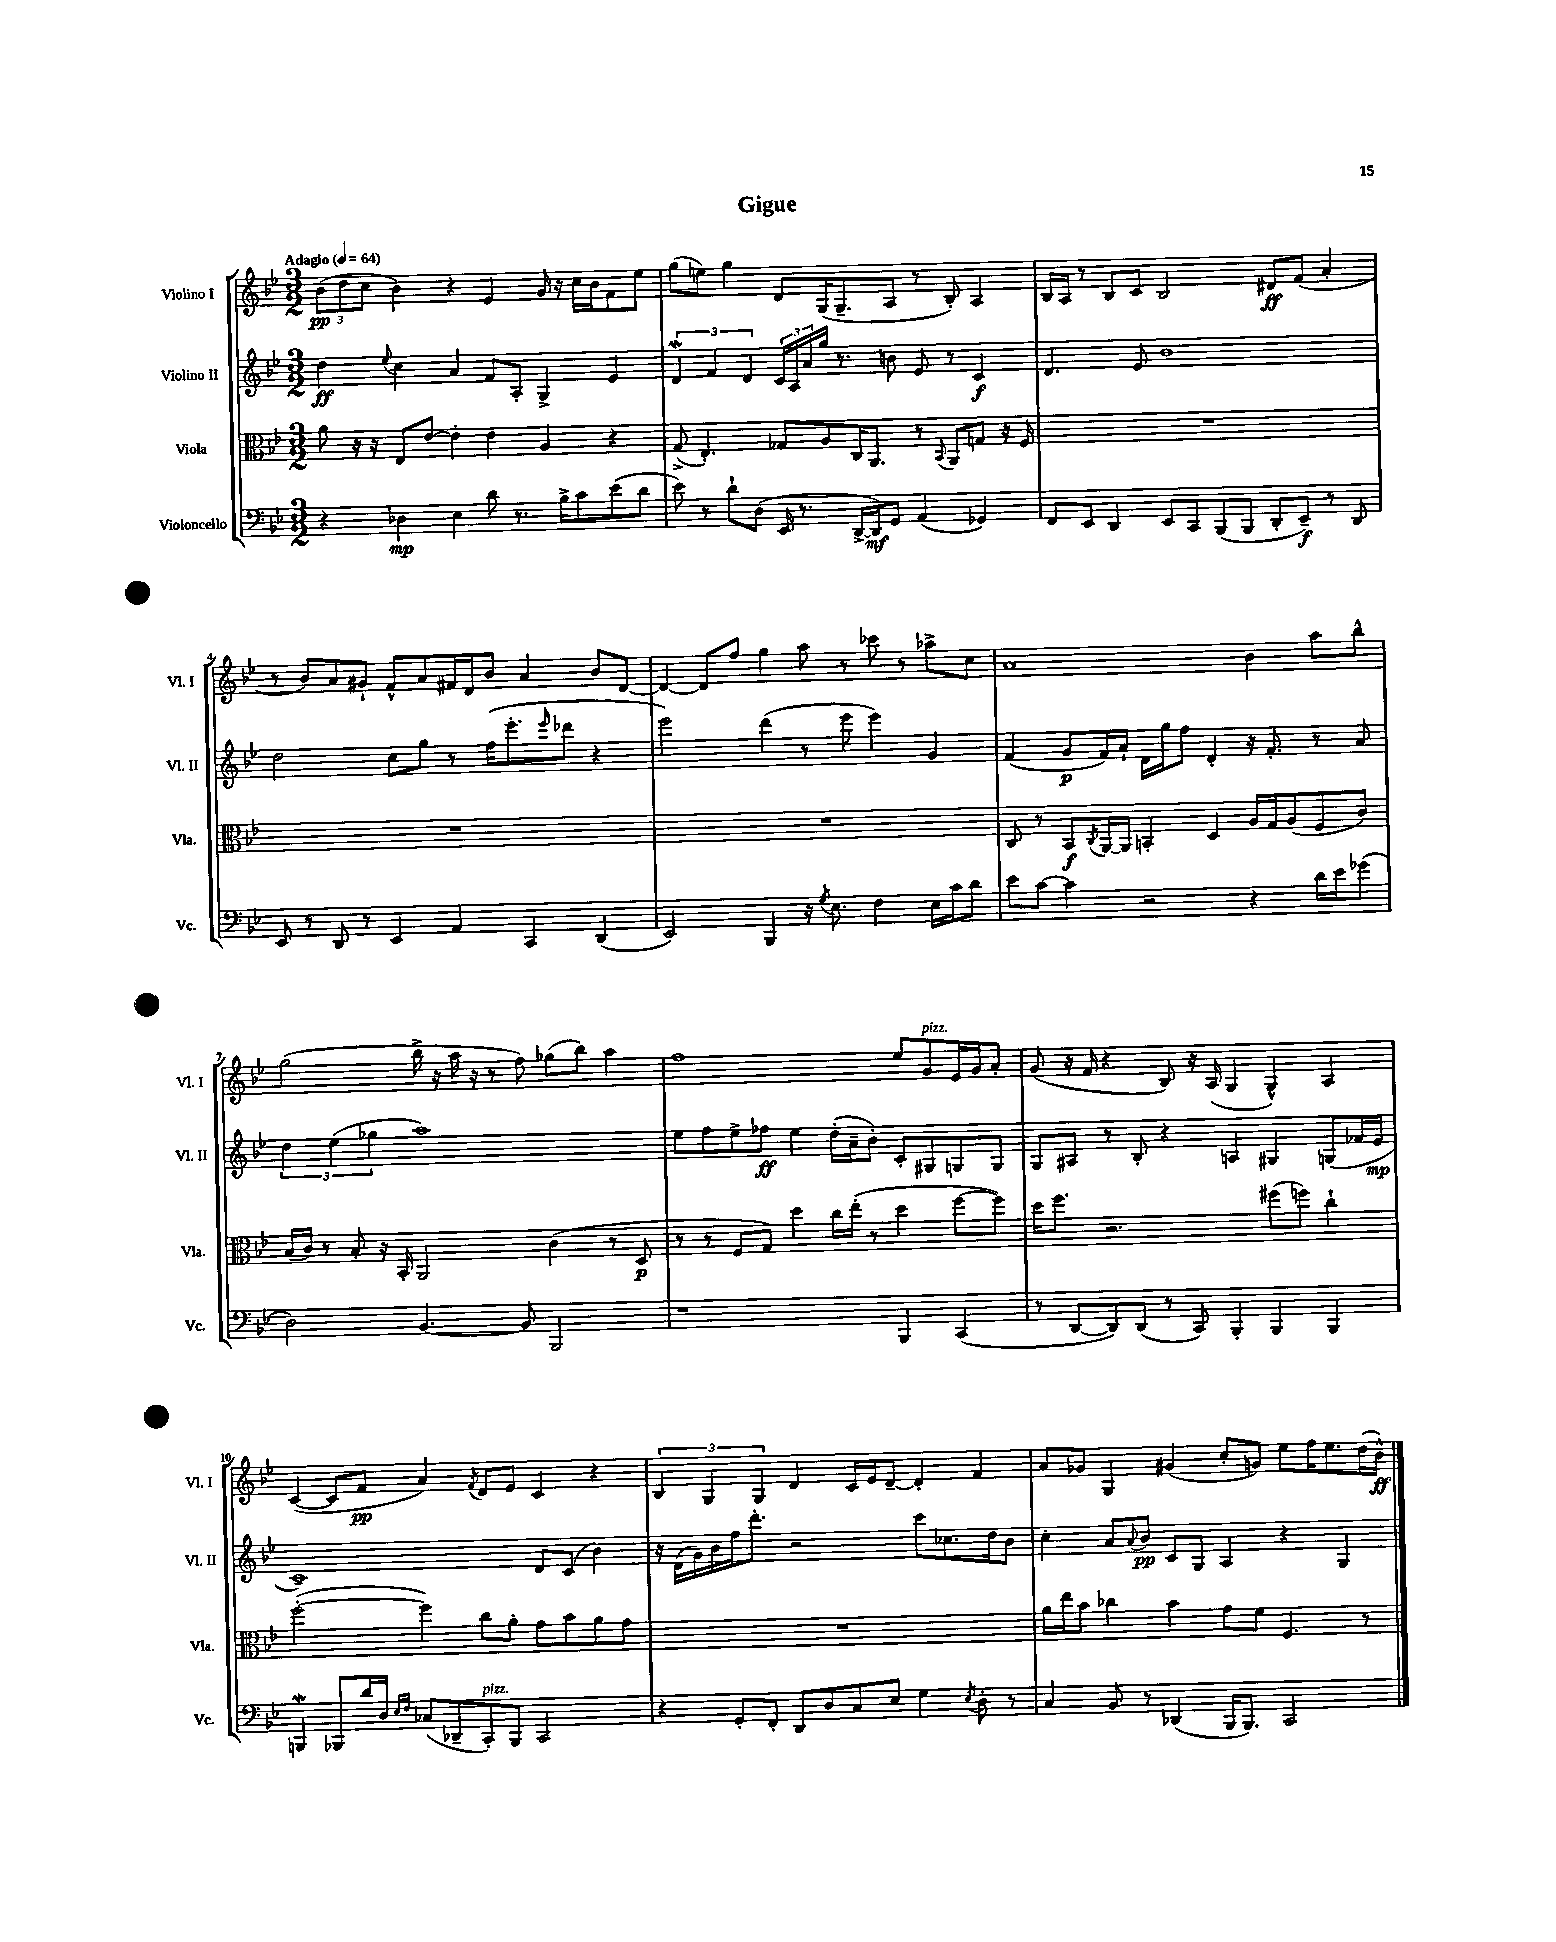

**kern	**dynam	**kern	**dynam	**kern	**dynam	**kern	**dynam
*part4	*part4	*part3	*part3	*part2	*part2	*part1	*part1
*staff4	*staff4	*staff3	*staff3	*staff2	*staff2	*staff1	*staff1
*I"Violoncello	*	*I"Viola	*	*I"Violino II	*	*I"Violino I	*
*I'Vc.	*	*I'Vla.	*	*I'Vl. II	*	*I'Vl. I	*
*clefF4	*	*clefC3	*	*clefG2	*	*clefG2	*
*k[b-e-]	*	*k[b-e-]	*	*k[b-e-]	*	*k[b-e-]	*
*M3/2	*	*M3/2	*	*M3/2	*	*M3/2	*
*MM64	*	*MM64	*	*MM64	*	*MM64	*
=1	=1	=1	=1	=1	=1	=1	=1
!	!	!	!	!	!	!LO:TX:a:B:t=Adagio	!
4r	.	8a\	.	4dd\	ff	(12b-\L	pp
.	.	.	.	.	.	12dd\	.
.	.	16r	.	.	.	.	.
.	.	.	.	.	.	12cc\J	.
.	.	16r	.	.	.	.	.
.	.	.	.	8qqee-/	.	.	.
4D-X\	mp	8E-/L	.	4cc\	.	4b-\)	.
.	.	[8e-/J	.	.	.	.	.
4E-\	.	4e-'\]	.	4a/	.	4r	.
8d\	.	4e-\	.	8f/L	.	4e-/	.
8.r	.	.	.	8A'/J	.	.	.
.	.	4A/	.	4G^/	.	16g/	.
16B-^\KL	.	.	.	.	.	16r	.
8c\	.	.	.	.	.	16cc\LL	.
.	.	.	.	.	.	16b-\J	.
(8e-\	.	4r	.	4e-/	.	8f\	.
8d\J	.	.	.	.	.	8ee-\J	.
=2	=2	=2	=2	=2	=2	=2	=2
8e-\)	.	(8G^/	.	6dW/	.	(8gg\L	.
8r	.	4.E-'/)	.	.	.	8een\J)	.
.	.	.	.	6f/	.	.	.
8d`\L	.	.	.	.	.	4gg\	.
.	.	.	.	6d/	.	.	.
(8D\J	.	.	.	.	.	.	.
16EE-/	.	8G-X/L	.	24c/LL	.	8d/L	.
.	.	.	.	24A/	.	.	.
8.r	.	.	.	.	.	.	.
.	.	.	.	24a/	.	.	.
.	.	8A/	.	16gg/JJ	.	(16G/K	.
.	.	.	.	8.r	.	8.G~/	.
[16DD^/LL	.	16C/K	.	.	.	.	.
16DD/J])	mf	8.AA/J	.	.	.	.	.
8GG/J	.	.	.	8bn\	.	8A/J	.
(4AA/	.	8r	.	8e-/	.	8r	.
.	.	8qqBB-/	.	.	.	.	.
.	.	8AA/L	.	8r	.	8B-'/)	.
4GG-X/)	.	8Gn/J	.	4c/	f	4A/	.
.	.	16r	.	.	.	.	.
.	.	16F/	.	.	.	.	.
=3	=3	=3	=3	=3	=3	=3	=3
8FF/L	.	1.r	.	4.d/	.	16B-/LL	.
.	.	.	.	.	.	16A/JJ	.
8EE-/J	.	.	.	.	.	8r	.
4DD/	.	.	.	.	.	8B-/L	.
.	.	.	.	8e-/	.	8c/J	.
8EE-/L	.	.	.	1b-	.	2B-/	.
8CC/	.	.	.	.	.	.	.
(8BBB-/	.	.	.	.	.	.	.
8BBB-/J	.	.	.	.	.	.	.
8DD'/L	.	.	.	.	.	8d#X/L	ff
8EE-~/J)	f	.	.	.	.	(8f/J	.
8r	.	.	.	.	.	4a'/	.
8DD/	.	.	.	.	.	.	.
!!LO:LB:g=z
=4	=4	=4	=4	=4	=4	=4	=4
8EE-/	.	1.r	.	2dd\	.	8r	.
8r	.	.	.	.	.	8b-/L)	.
8DD/	.	.	.	.	.	8a/	.
8r	.	.	.	.	.	8g#X`/J	.
4EE-/	.	.	.	8cc\L	.	8f^^/L	.
.	.	.	.	8gg\J	.	8a/	.
4AA/	.	.	.	8r	.	16f#X/L	.
.	.	.	.	.	.	16d/J	.
.	.	.	.	(16ff\KL	.	8b-/J	.
.	.	.	.	8.eee-'\	.	.	.
4CC/	.	.	.	.	.	4a/	.
.	.	.	.	16qqeee-/	.	.	.
.	.	.	.	8ddd-X\J	.	.	.
(4DD/	.	.	.	4r	.	8b-/L	.
.	.	.	.	.	.	[8d/J	.
=5	=5	=5	=5	=5	=5	=5	=5
2EE-/)	.	1.r	.	2eee-\)	.	4d/_	.
.	.	.	.	.	.	8d/L]	.
.	.	.	.	.	.	8ff/J	.
4BBB-/	.	.	.	(4ddd\	.	4gg\	.
16r	.	.	.	8r	.	8aa\	.
8qG/	.	.	.	.	.	.	.
8.E-\	.	.	.	.	.	.	.
.	.	.	.	8eee-\	.	8r	.
4F\	.	.	.	4eee-\)	.	8ccc-X\	.
.	.	.	.	.	.	8r	.
16E-\LL	.	.	.	4g/	.	8aa-X^\L	.
16c\J	.	.	.	.	.	.	.
8d\J	.	.	.	.	.	8cc\J	.
=6	=6	=6	=6	=6	=6	=6	=6
8e-\L	.	8C/	.	(4f/	.	1a	.
[8c\J	.	8r	.	.	.	.	.
4c\]	.	8BB-/L	f	8g/L	p	.	.
.	.	8qC/	.	.	.	.	.
.	.	[16AA/L	.	16f/L)	.	.	.
.	.	16AA/JJ]	.	16a`/JJ	.	.	.
2r	.	4BBn'/	.	16d\LL	.	.	.
.	.	.	.	16gg\J	.	.	.
.	.	.	.	8ff\J	.	.	.
.	.	4D/	.	4d'/	.	.	.
4r	.	16A/LL	.	16r	.	4b-\	.
.	.	16G/J	.	8.f'/	.	.	.
.	.	(8A/	.	.	.	.	.
16d\LL	.	8F/	.	8r	.	8aa\L	.
16e-\J	.	.	.	.	.	.	.
(8g-X\J	.	8c/J)	.	8a/	.	8bb-^^\J	.
!!LO:LB:g=z
=7	=7	=7	=7	=7	=7	=7	=7
2D\)	.	(16B-/LL	.	6dd\	.	(2gg\	.
.	.	16c/JJ)	.	.	.	.	.
.	.	8r	.	.	.	.	.
.	.	.	.	(6ee-\	.	.	.
.	.	8B-'/	.	.	.	.	.
.	.	.	.	6gg-X\	.	.	.
.	.	16r	.	.	.	.	.
.	.	16BB-'/	.	.	.	.	.
[4.BB-/	.	2AA/	.	1aa)	.	16bb-^\	.
.	.	.	.	.	.	16r	.
.	.	.	.	.	.	16aa\	.
.	.	.	.	.	.	16r	.
.	.	.	.	.	.	8r	.
8BB-/]	.	.	.	.	.	8ff\)	.
2BBB-/	.	(4c\	.	.	.	(8gg-X\L	.
.	.	.	.	.	.	8bb-\J)	.
.	.	8r	.	.	.	4aa\	.
.	.	8D/	p	.	.	.	.
=8	=8	=8	=8	=8	=8	=8	=8
1r	.	8r	.	8ee-\L	.	1ff	.
.	.	8r	.	8ff\	.	.	.
.	.	8F/L	.	8ee-^\	.	.	.
.	.	8G/J)	.	8ff-X\J	ff	.	.
.	.	4dd\	.	4ee-\	.	.	.
.	.	16cc\LL	.	(16dd'\LL	.	.	.
.	.	(16ee-'\JJ	.	16a~\J	.	.	.
.	.	8r	.	8b-'\J)	.	.	.
4BBB-/	.	4dd\	.	8c'/L	.	8ee-/L	.
!	!	!	!	!	!	!LO:TX:a:i:t=pizz.	!
.	.	.	.	8G#X/	.	8g/	.
(4CC/	.	[8ff\L	.	8Gn/	.	16e-/L	.
.	.	.	.	.	.	16g/J	.
.	.	8ff\J])	.	8G/J	.	8a'/J	.
=9	=9	=9	=9	=9	=9	=9	=9
8r	.	16dd\KL	.	8G/L	.	(8g/	.
.	.	8.ff\J	.	.	.	.	.
[8DD/L	.	.	.	8A#X/J	.	16r	.
.	.	.	.	.	.	16f/	.
8DD/])	.	2.r	.	8r	.	4r	.
(8DD/J	.	.	.	8B-'/	.	.	.
8r	.	.	.	4r	.	8B-/)	.
8CC/)	.	.	.	.	.	16r	.
.	.	.	.	.	.	(16A/	.
4BBB-'/	.	.	.	4An/	.	4G/	.
4BBB-/	.	(8ff#X\L	.	4G#X/	.	4G^^/)	.
.	.	8ffn\J)	.	.	.	.	.
4BBB-/	.	4cc`\	.	(8Gn/L	.	4A/	.
.	.	.	.	16f-X/L	.	.	.
.	.	.	.	16e-/JJ	mp	.	.
!!LO:LB:g=z
=10	=10	=10	=10	=10	=10	=10	=10
4BBBnW/	.	([2ff'\	.	1c~)	.	([4c/	.
8BBB-X/L	.	.	.	.	.	8c/L]	.
16d/L	.	.	.	.	.	8f/J	pp
16D/JJ	.	.	.	.	.	.	.
16qqE-/LL	.	.	.	.	.	.	.
16qqF/JJ	.	.	.	.	.	.	.
(8C-X/L	.	4ff\])	.	.	.	4a/)	.
8DD-X~/	.	.	.	.	.	.	.
.	.	.	.	.	.	8qf/	.
!LO:TX:a:i:t=pizz.	!	!	!	!	!	!	!
8CC'/)	.	8cc\L	.	.	.	8d/L	.
8BBB-/J	.	8a'\J	.	.	.	8e-/J	.
2CC/	.	8g\L	.	8d/L	.	4c/	.
.	.	8b-\	.	(8c/J	.	.	.
.	.	8a\	.	4b-\)	.	4r	.
.	.	8g\J	.	.	.	.	.
=11	=11	=11	=11	=11	=11	=11	=11
4r	.	1.r	.	16r	.	6B-/	.
.	.	.	.	(16d\LL	.	.	.
.	.	.	.	16g\)	.	.	.
.	.	.	.	.	.	6G/	.
.	.	.	.	16b-\	.	.	.
8GG'/L	.	.	.	16ff\J	.	.	.
.	.	.	.	8.ddd'\J	.	.	.
.	.	.	.	.	.	6G/	.
8FF'/J	.	.	.	.	.	.	.
8DD/L	.	.	.	2r	.	4d/	.
8D/	.	.	.	.	.	.	.
8C/	.	.	.	.	.	16c/LL	.
.	.	.	.	.	.	16e-/J	.
8E-/J	.	.	.	.	.	[8d~/J	.
4G\	.	.	.	8ccc\L	.	4d'/]	.
.	.	.	.	8.cc-X\	.	.	.
8qE-/	.	.	.	.	.	.	.
8D'\	.	.	.	.	.	4f/	.
.	.	.	.	16dd\k	.	.	.
8r	.	.	.	8b-\J	.	.	.
=12	=12	=12	=12	=12	=12	=12	=12
4C/	.	16a\LL	.	4cc'\	.	8a/L	.
.	.	16ee-\J	.	.	.	.	.
.	.	8b-\J	.	.	.	8g-X/J	.
8BB-/	.	4cc-X\	.	8a/L	.	4G/	.
.	.	.	.	8qqa/	.	.	.
8r	.	.	.	8b-/J	pp	.	.
(4DD-X/	.	4b-\	.	8c/L	.	(4g#X/	.
.	.	.	.	8G/J	.	.	.
16BBB-/KL	.	8g\L	.	4A/	.	8cc'/L	.
8.BBB-/J)	.	.	.	.	.	.	.
.	.	8f\J	.	.	.	8gn/J)	.
2CC/	.	4.F/	.	4r	.	8ee-\L	.
.	.	.	.	.	.	16ff\K	.
.	.	.	.	.	.	8.ee-\	.
.	.	.	.	4G/	.	.	.
.	.	8r	.	.	.	(16dd\L	.
.	.	.	.	.	.	16b-^^\JJ)	ff
==	==	==	==	==	==	==	==
*-	*-	*-	*-	*-	*-	*-	*-
